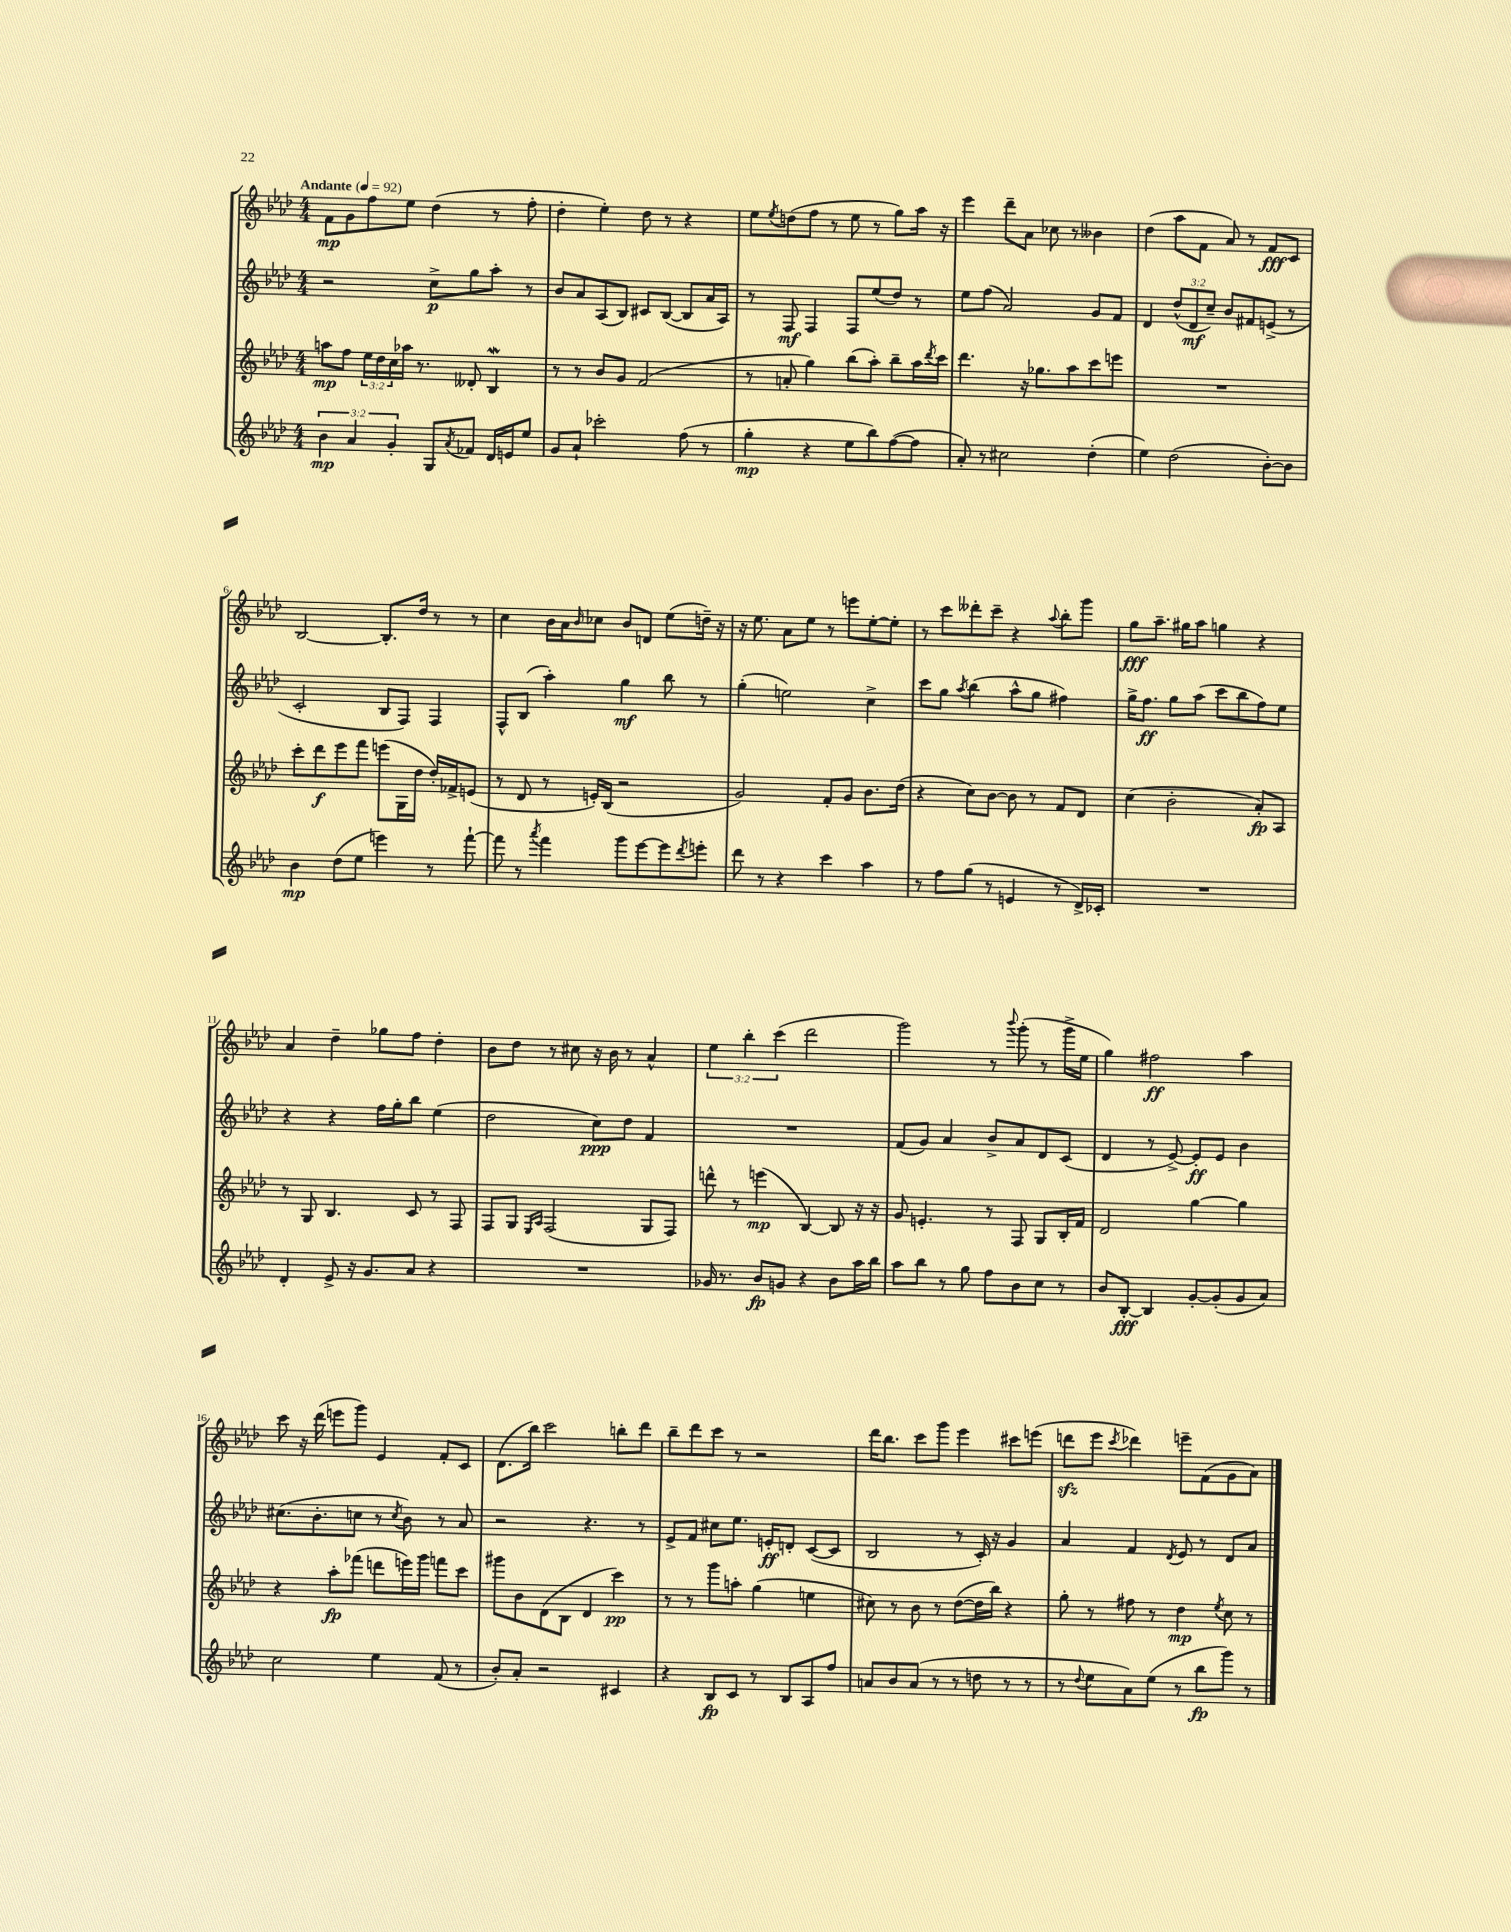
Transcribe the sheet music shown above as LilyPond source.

<<
\new StaffGroup <<
\new Staff = "s0" {
    \clef treble \key aes \major \numericTimeSignature \time 4/4 \override Staff.TupletNumber.text = #tuplet-number::calc-fraction-text \tempo "Andante" 4 = 92
    f'8\mp g'8 f''8 ees''8 des''4( r8 f''8-. |
    des''4-. ees''4-.) des''8 r8 r4 |
    ees''8 \acciaccatura { ees''8 } d''8( f''8 r8 ees''8 r8 g''8) aes''16 r16 |
    ees'''4 des'''8-- aes'8 ces''8 r8 beses'4 |
    des''4( aes''8 f'8 aes'8) r8 f'8\fff c'8 |
    bes2~ bes8.-. des''16 r8 r8 |
    c''4 bes'16 aes'16 \grace { bes'16 } ces''8 bes'8 d'8 ees''8( d''16--) r16 |
    r16 ees''8. aes'8 ees''8 r8 e'''8 ees''8~-. ees''8-. |
    r8 c'''8 deses'''8-. c'''8-- r4 \appoggiatura { aes''8 } bes''8-. g'''8 |
    g''8\fff aes''8.-- gis''16 aes''8 g''4 r4 |
    aes'4 des''4-- ges''8 f''8 des''4-. |
    bes'8 des''8 r8 cis''8 r16 bes'16 r8 aes'4-^ |
    \tuplet 3/2 { ees''4 bes''4-. c'''4( } des'''2 |
    g'''2) r8 \appoggiatura { bes'''8 } g'''8-.( r8 g'''16-> ees''16 |
    g''4) fis''2\ff aes''4 |
    c'''8 r16 des'''16( e'''8 g'''8) ees'4 f'8-. c'8 |
    des'8.( bes''16) c'''2 b''8-. des'''8 |
    bes''8-- des'''8 c'''8 r8 r2 |
    des'''16 bes''8. c'''8 g'''8 ees'''4 cis'''8 e'''8( |
    d'''8\sfz ees'''8 \acciaccatura { c'''8 } des'''4) e'''8-- f'8( g'8 aes'8) \bar "|." |
}
\new Staff = "s1" {
    \clef treble \key aes \major \numericTimeSignature \time 4/4 \override Staff.TupletNumber.text = #tuplet-number::calc-fraction-text
    r2 c''8->\p g''8 aes''8-. r8 |
    bes'8 aes'8 aes8( bes8) cis'8 bes8~( bes8 aes'16 aes16) |
    r8 f8\mf f4 f8 ees''8( des''8) r8 |
    ees''8 f''8( aes'2) g'8 f'8 |
    des'4 \tuplet 3/2 { des''8-^( des'8\mf c''8--) } bes'8 fis'8 e'8->( r8 |
    c'2-. bes8 f8) f4 |
    f8-^ bes8( aes''4-.) g''4\mf bes''8 r8 |
    g''4-.( e''2) c''4-> |
    c'''8 g''8 \acciaccatura { aes''8 } bes''4( aes''8-^ g''8 fis''4) |
    g''16-> f''8.\ff g''8 aes''8( c'''8 bes''8 f''8) ees''8 |
    r4 r4 f''16 g''16-. bes''8 ees''4( |
    des''2 c''8\ppp) des''8 f'4 |
    R1 |
    f'8( g'8) aes'4 bes'8-> aes'8 des'8 c'8( |
    des'4 r8 ees'8~->) ees'8-.\ff ees'8 bes'4 |
    cis''8.( bes'8.-. c''8 r8 \acciaccatura { c''8 } bes'8) r8 aes'8 |
    r2 r4. r8 |
    ees'8-> f'8 cis''8 ees''8. e'16-.\ff d'8-. c'8~( c'8 |
    bes2 r8 c'16-.) r16 g'4 |
    aes'4 f'4 \acciaccatura { des'8 } ees'8 r8 des'8 aes'8 \bar "|." |
}
\new Staff = "s2" {
    \clef treble \key aes \major \numericTimeSignature \time 4/4 \override Staff.TupletNumber.text = #tuplet-number::calc-fraction-text
    a''8\mp f''8 \tuplet 3/2 { ees''16 des''16 c''16 } aes''16 r8. deses'8-. bes4\mordent |
    r8 r8 bes'8 g'8 f'2( |
    r8 a'8-. g''4) bes''8( aes''8-.) bes''8-- aes''16 \acciaccatura { des'''8 } c'''16 |
    des'''4. r16 ges''8. aes''8 c'''8 e'''8 |
    R1 |
    c'''8-. des'''8\f ees'''8 f'''8 e'''8( g16 des''16 des''16-.) fes'16-> e'8( |
    r8 des'8 r8 e'16-.) bes16( r2 |
    g'2) f'8-. g'8 bes'8. des''16( |
    r4 c''8) bes'8~ bes'8 r8 f'8 des'8 |
    c''4( bes'2-. aes'8-.\fp) aes8 |
    r8 g8 bes4. c'8 r8 f8 |
    f8 g8 \grace { ees16 aes16 } f2( g8 f8) |
    d'''8-^ r8 e'''4\mp( bes4~) bes8 r16 r16 |
    g'8 e'4.-. r8 f8 g8 bes16-. f'16 |
    des'2 g''4~ g''4 |
    r4 aes''8-.\fp fes'''8( d'''8 e'''16) g'''16 f'''8 c'''8 |
    gis'''8 bes'8 des'8( bes8 des'4 c'''4\pp) |
    r8 r8 g'''8 a''8-. g''4( e''4 |
    cis''8) r8 bes'8 r8 des''8~( des''16 bes''16) r4 |
    g''8-. r8 fis''8 r8 des''4\mp \acciaccatura { ees''8 } c''8 r8 \bar "|." |
}
\new Staff = "s3" {
    \clef treble \key aes \major \numericTimeSignature \time 4/4 \override Staff.TupletNumber.text = #tuplet-number::calc-fraction-text
    \tuplet 3/2 { bes'4\mp aes'4 g'4-. } g8 \acciaccatura { aes'8 } fes'8 des'16 e'16 ees''8 |
    g'8 aes'8-! ces'''2-. f''8( r8 |
    g''4-.\mp r4 ees''8 bes''8) f''8~( f''8 |
    aes'8-.) r8 cis''2 des''4-.( |
    ees''4) des''2( bes'8~-.) bes'8 |
    bes'4\mp des''8( ees''8 e'''4) r8 f'''8~-! |
    f'''8 r8 \acciaccatura { aes'''8 } f'''4 g'''8 ees'''8~ ees'''8 \acciaccatura { des'''8 } e'''8-. |
    des'''8 r8 r4 c'''4 aes''4 |
    r8 f''8 g''8( r8 e'4 r8 des'16->) ces'16-. |
    R1 |
    des'4-. ees'8-> r16 g'8. aes'8 r4 |
    R1 |
    ges'16 r8. bes'8\fp g'8 r4 bes'8 aes''16 bes''16 |
    aes''8 bes''8 r8 g''8 f''8 bes'8 c''8 r8 |
    bes'8 bes8~-.\fff bes4 g'8~-. g'8-.( g'8 aes'8) |
    c''2 ees''4 f'8( r8 |
    bes'8-.) aes'8-. r2 cis'4 |
    r4 bes8\fp c'8 r8 bes8 aes8 f''8 |
    a'8 bes'8 a'8( r8 r8 d''8 r8 r8 |
    r8 \appoggiatura { des''8 } ees''8 aes'8) ees''8( r8 bes''8\fp g'''8) r8 \bar "|." |
}
>>
>>
